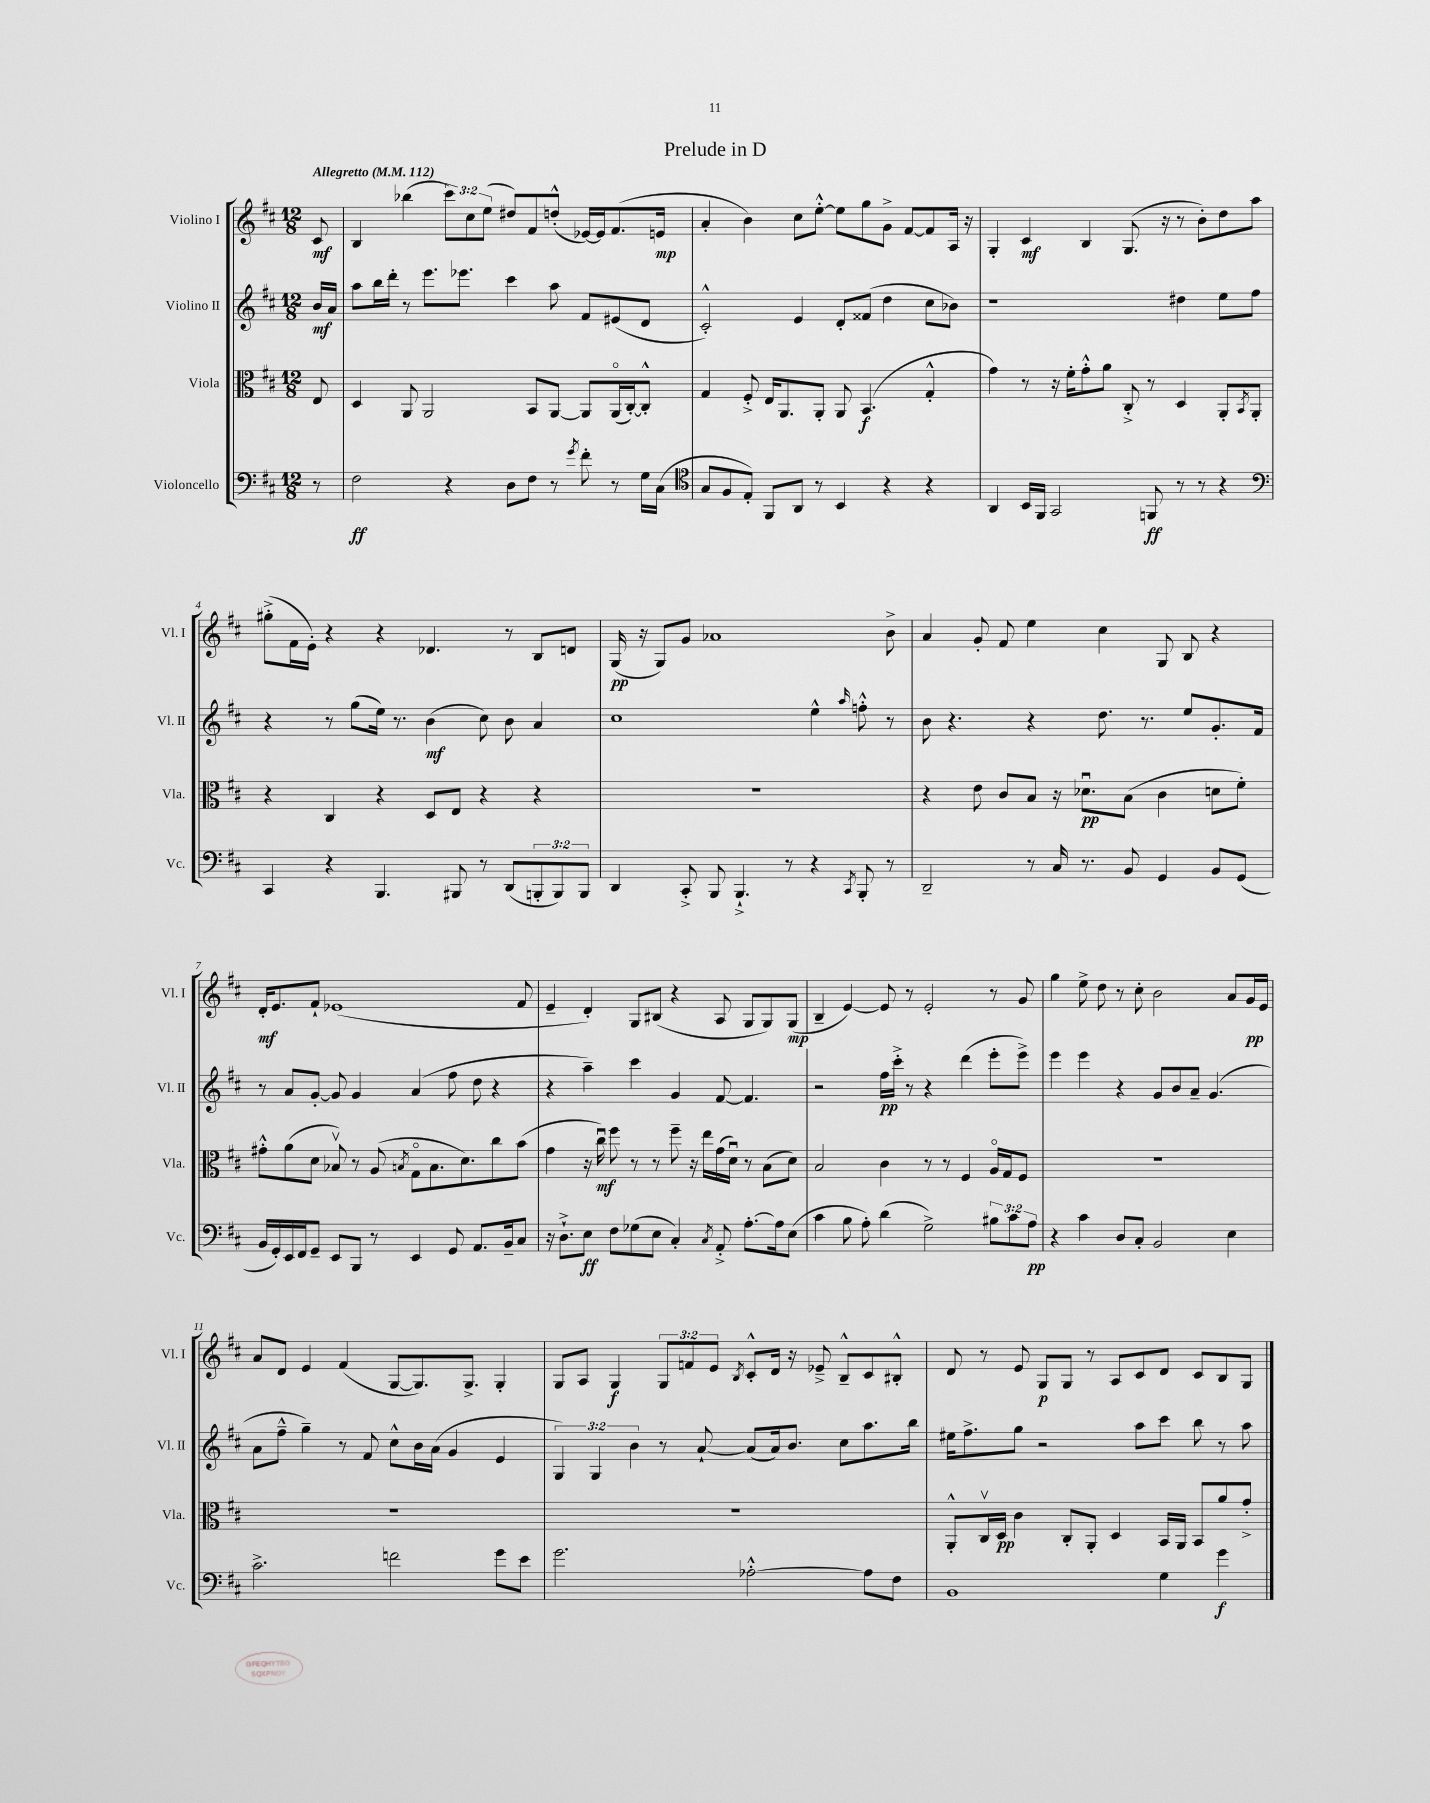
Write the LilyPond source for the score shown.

\header { title = "Prelude in D" }
<<
\new StaffGroup <<
\new Staff = "s0" \with { instrumentName = "Violino I" shortInstrumentName = "Vl. I" } {
    \clef treble \key d \major \numericTimeSignature \time 12/8 \override Staff.TupletNumber.text = #tuplet-number::calc-fraction-text \partial 8 \tempo "Allegretto" 4 = 112
    cis'8\mf |
    b4 bes''4( \tuplet 3/2 { cis'''8) cis''8 e''8( } dis''8) fis'8 d''8-.-^( ees'16~) ees'16 fis'8.( e'16\mp |
    a'4-. b'4) cis''8 e''8~-.-^ e''8 g''8 g'8-> fis'8~ fis'8 a16 r16 |
    g4-. cis'4\mf b4 g8.( r16 r8 b'8-.) d''8 a''8 |
    gis''8-.->( fis'16 e'16-.) r4 r4 des'4. r8 b8 d'8 |
    g16\pp( r16 g8) g'8 aes'1 b'8-> |
    a'4 g'8-. fis'8 e''4 cis''4 g8 b8 r4 |
    d'16-.\mf e'8. fis'8-! ees'1( fis'8 |
    e'4-- d'4-.) g8 bis8( r4 a8 g8 g8) g8\mp( |
    b4-- e'4~) e'8 r8 e'2-. r8 g'8 |
    g''4 e''8-> d''8 r8 cis''8-. b'2 a'8 g'16\pp e'16 |
    a'8 d'8 e'4 fis'4( g8~ g8.) g8.-> g4-. |
    g8 a8 g4\f \tuplet 3/2 { g8 f'8 e'8 } \acciaccatura { b8 } cis'8-.-^ d'16 r16 ees'8---> b8---^ cis'8 bis8-.-^ |
    d'8 r8 e'8 g8\p g8 r8 a8 cis'8 d'8 cis'8 b8 g8 \bar "|." |
}
\new Staff = "s1" \with { instrumentName = "Violino II" shortInstrumentName = "Vl. II" } {
    \clef treble \key d \major \numericTimeSignature \time 12/8 \override Staff.TupletNumber.text = #tuplet-number::calc-fraction-text \partial 8
    b'16\mf a'16 |
    a''8 b''16 d'''16-. r8 e'''8. ees'''8. cis'''4 a''8 fis'8 eis'8( d'8 |
    cis'2-.-^) e'4 d'8-. fisis'8( d''4 cis''8 bes'8) |
    r1 dis''4 e''8 fis''8 |
    r4 r8 g''8( e''16) r8. b'4\mf( cis''8) b'8 a'4 |
    cis''1 e''4-^ \grace { a''16 } f''8-.-^ r8 |
    b'8 r4. r4 d''8. r8. e''8 g'8.-. fis'16 |
    r8 a'8 g'8~-. g'8 g'4 a'4( fis''8 d''8 r4 |
    r4 a''4--) cis'''4 g'4 fis'8~ fis'4. |
    r2 fis''16\pp cis'''16-.-> r8 r4 d'''4( e'''8-. e'''8->) |
    e'''4 e'''4 r4 g'8 b'8 a'8-- g'4.( |
    a'8 fis''8---^ g''4--) r8 fis'8 cis''8-^ b'16 a'16( g'4 e'4 |
    \tuplet 3/2 { g4) g4 b'4 } r8 a'8~-! a'8( a'16) b'8. cis''8 a''8. b''16 |
    eis''16 fis''8.-> g''8 r2 a''8 cis'''8 b''8 r8 a''8 \bar "|." |
}
\new Staff = "s2" \with { instrumentName = "Viola" shortInstrumentName = "Vla." } {
    \clef alto \key d \major \numericTimeSignature \time 12/8 \partial 8
    e8 |
    d4 a,8 a,2 b,8 a,8~ a,8 a,16\flageolet( cis16~-.) cis8-.-^ |
    g4 fis8-.-> e16 a,8. a,8-. a,8 b,4.\f( g4-.-^ |
    g'4) r8 r16 fis'16-. g'8-.-^ a'8 cis8-.-> r8 d4 a,8-. \acciaccatura { b,8 } a,8-. |
    r4 cis4 r4 d8 e8 r4 r4 |
    R1. |
    r4 e'8 cis'8 b8 r16 des'8.\downbow\pp b8( cis'4 d'8 fis'8-.) |
    gis'8-.-^ a'8( d'8 bes8\upbow) r8 a8( \acciaccatura { b8 } g8\flageolet b8. d'8.) cis''8 b'8( |
    g'4 r16 cis''16\downbow\mf) fis''8 r8 r8 fis''8-- r16 e''16 g'16( d'16\downbow) r8 b8( d'8) |
    b2 cis'4 r8 r8 fis4 a16\flageolet g16 fis8 |
    R1. |
    R1. |
    R1. |
    a,8-.-^ cis16\upbow d16\pp cis'4 cis8-. a,8-. d4 b,16 a,16 b,8 a'8 g'8-.-> \bar "|." |
}
\new Staff = "s3" \with { instrumentName = "Violoncello" shortInstrumentName = "Vc." } {
    \clef bass \key d \major \numericTimeSignature \time 12/8 \override Staff.TupletNumber.text = #tuplet-number::calc-fraction-text \partial 8
    r8 |
    fis2\ff r4 d8 fis8 r8 \acciaccatura { g'8 } fis'8-. r8 g16 cis16( |
    \clef tenor g8 fis8 e8-.) fis,8 a,8 r8 b,4 r4 r4 |
    a,4 b,16 fis,16 g,2 f,8\ff r8 r8 r4 |
    \clef bass cis,4 r4 b,,4. bis,,8 r8 d,8( \tuplet 3/2 { b,,8-. b,,8) b,,8 } |
    d,4 cis,8-.-> b,,8 b,,4.-!-> r8 r4 \acciaccatura { cis,8 } b,,8-. r8 |
    d,2-- r8 cis16 r8. b,8 g,4 b,8 g,8( |
    b,16 g,16-.) e,16 fis,16 g,8-- e,8 b,,8 r8 e,4 g,8 a,8. b,16-- cis8 |
    r16 d8.-!-> e8\ff fis8 ges8( e8 cis4-.) \acciaccatura { cis8 } a,8-.-> a8.~-. a16 e8( |
    cis'4 b8 a8-.) d'4( g2->) \tuplet 3/2 { bis8 cis'8 a8\pp } |
    r4 cis'4 d8 cis8-. b,2 e4 |
    cis'2.-> f'2 g'8 e'8 |
    g'2. aes2~-.-^ aes8 fis8 |
    b,1 g4 g'4\f \bar "|." |
}
>>
>>
